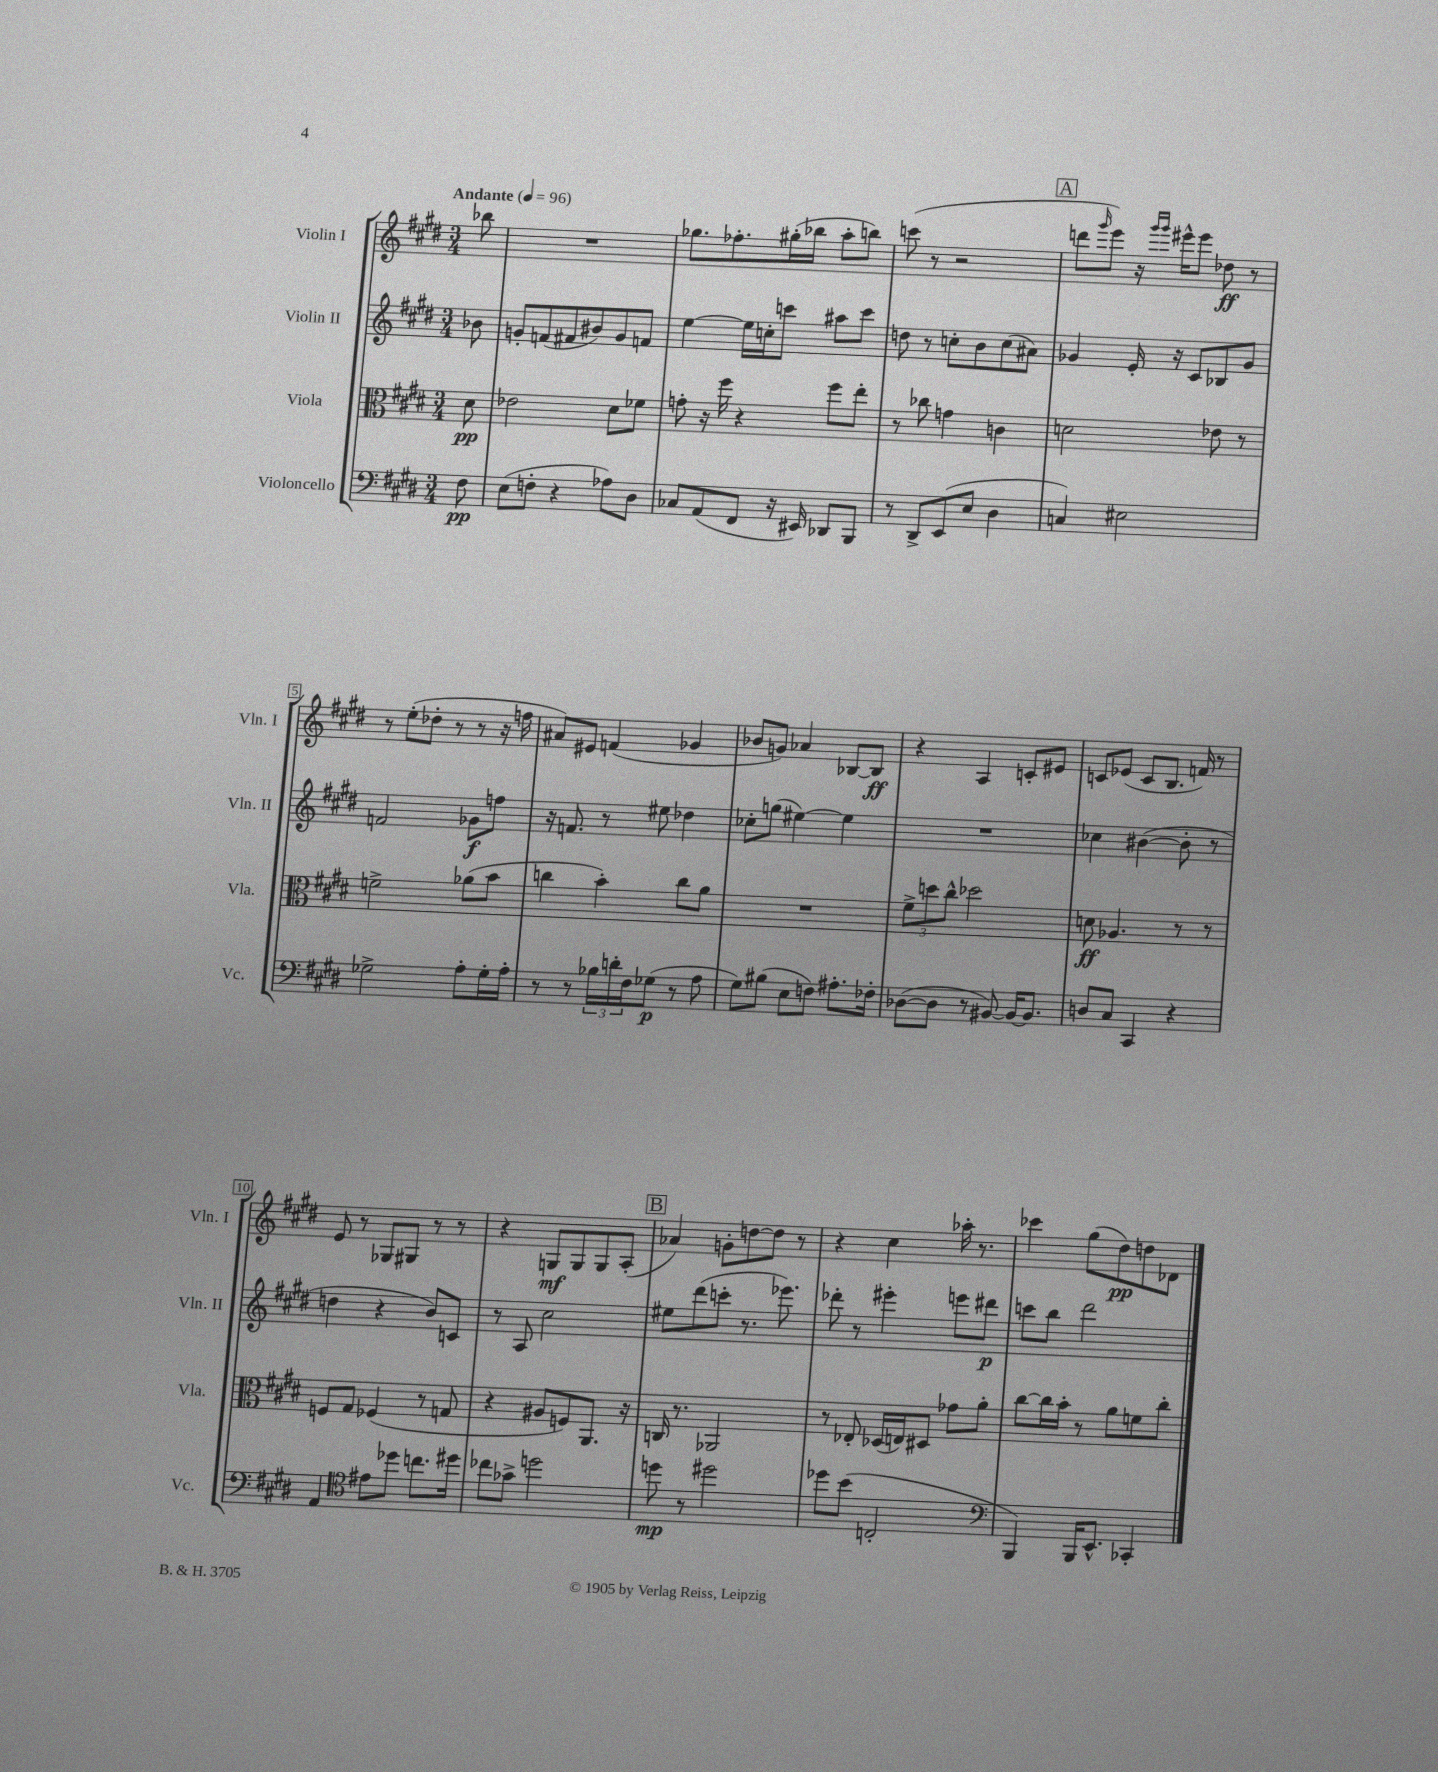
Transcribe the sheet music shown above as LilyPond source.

<<
\new StaffGroup <<
\new Staff = "s0" \with { instrumentName = "Violin I" shortInstrumentName = "Vln. I" } {
    \clef treble \key e \major \numericTimeSignature \time 3/4 \partial 8 \tempo "Andante" 4 = 96
    bes''8 |
    R2. |
    ges''8. fes''8.-. gis''16-.( bes''16 a''8-. b''8) |
    c'''8( r8 r2 |
    \mark \markup { \box "A" } d'''8 \grace { gis'''16 } e'''8) r16 \grace { gis'''16 gis'''16 } eis'''16-^ eis'''8 des''8\ff r8 |
    r8 e''8-.( des''8-. r8 r8 r16 f''16 |
    ais'8) eis'8 f'4( ges'4 |
    bes'8 g'8) aes'4 bes8~ bes8\ff |
    r4 a4 c'8-. eis'8 |
    c'8 ees'8( c'8 b8. f'16) r8 |
    e'8 r8 ges8 gis8 r8 r8 |
    r4 g8\mf g8 g8 a8-.( |
    \mark \markup { \box "B" } aes'4) g'8-. d''8~ d''8 r8 |
    r4 cis''4 aes''16-. r8. |
    ces'''4 gis''8( dis''8\pp) d''8 des'8 \bar "|." |
}
\new Staff = "s1" \with { instrumentName = "Violin II" shortInstrumentName = "Vln. II" } {
    \clef treble \key e \major \numericTimeSignature \time 3/4 \partial 8
    bes'8 |
    g'8-. f'8( fis'8 bis'8) g'8 f'8 |
    e''4~ e''16 c''16-. c'''8 ais''8 c'''8 |
    d''8 r8 c''8-. b'8 c''8( ais'8) |
    \mark \markup { \box "A" } ges'4 e'16-. r16 cis'8 bes8 ges'8 |
    f'2 ges'8\f f''8 |
    r16 f'8. r8 eis''8 des''4 |
    ces''8-. g''8( eis''4~) eis''4 |
    R2. |
    ces''4 bis'4~( bis'8-. r8 |
    d''4 r4 b'8) c'8 |
    r8 a8 cis''2 |
    \mark \markup { \box "B" } eis''8 dis'''8( c'''8-. r8. ees'''8.) |
    des'''8-. r8 eis'''4-. e'''8 dis'''8\p |
    c'''8 b''8 dis'''2 \bar "|." |
}
\new Staff = "s2" \with { instrumentName = "Viola" shortInstrumentName = "Vla." } {
    \clef alto \key e \major \numericTimeSignature \time 3/4 \partial 8
    dis'8\pp |
    ees'2 dis'8 fes'8 |
    g'8-. r16 fis''16 r4 fis''8 e''8-. |
    r8 ces''8 g'4 c'4 |
    \mark \markup { \box "A" } d'2 ees'8 r8 |
    f'2-> aes'8( b'8 |
    c''4 b'4-.) c''8 a'8 |
    R2. |
    \tuplet 3/2 { fis'8-> d''8 cis''8-^ } des''2 |
    d'8\ff aes4. r8 r8 |
    f8 gis8 fes4( r8 g8 |
    r4 ais8 f8) a,8. r16 |
    \mark \markup { \box "B" } c16 r8. aes,2 |
    r8 ees8-. des16( e16) dis8 ges'8 a'8-. |
    cis''8~ cis''16 b'16-. r8 a'8 f'8 cis''8-. \bar "|." |
}
\new Staff = "s3" \with { instrumentName = "Violoncello" shortInstrumentName = "Vc." } {
    \clef bass \key e \major \numericTimeSignature \time 3/4 \partial 8
    fis8\pp |
    e8( f8-. r4 aes8) dis8 |
    ces8 a,8( fis,8 r16 eis,16) des,8 b,,8 |
    r8 dis,8-> e,8( e8 dis4 |
    \mark \markup { \box "A" } c4) eis2 |
    ges2-> a8-. ges16-. a16-. |
    r8 r8 \tuplet 3/2 { bes16 d'16-. fis16 } ges8\p( r8 a8 |
    gis8) bis8( e8 f8) ais8.-. fes16-. |
    des8~( des8 r8 bis,8~) bis,16~ bis,8. |
    d8 cis8 cis,4 r4 |
    a,4 \clef tenor eis'8 des''8 c''8. dis''16 |
    ces''8 ges'8-> d''2 |
    \mark \markup { \box "B" } d''8\mp r8 dis''2 |
    des''8 b'8( c2-. |
    \clef bass b,,4) b,,16 e,8.-^ ces,4-. \bar "|." |
}
>>
>>
\layout { \context { \Score \override BarNumber.stencil = #(make-stencil-boxer 0.1 0.3 ly:text-interface::print) } }
